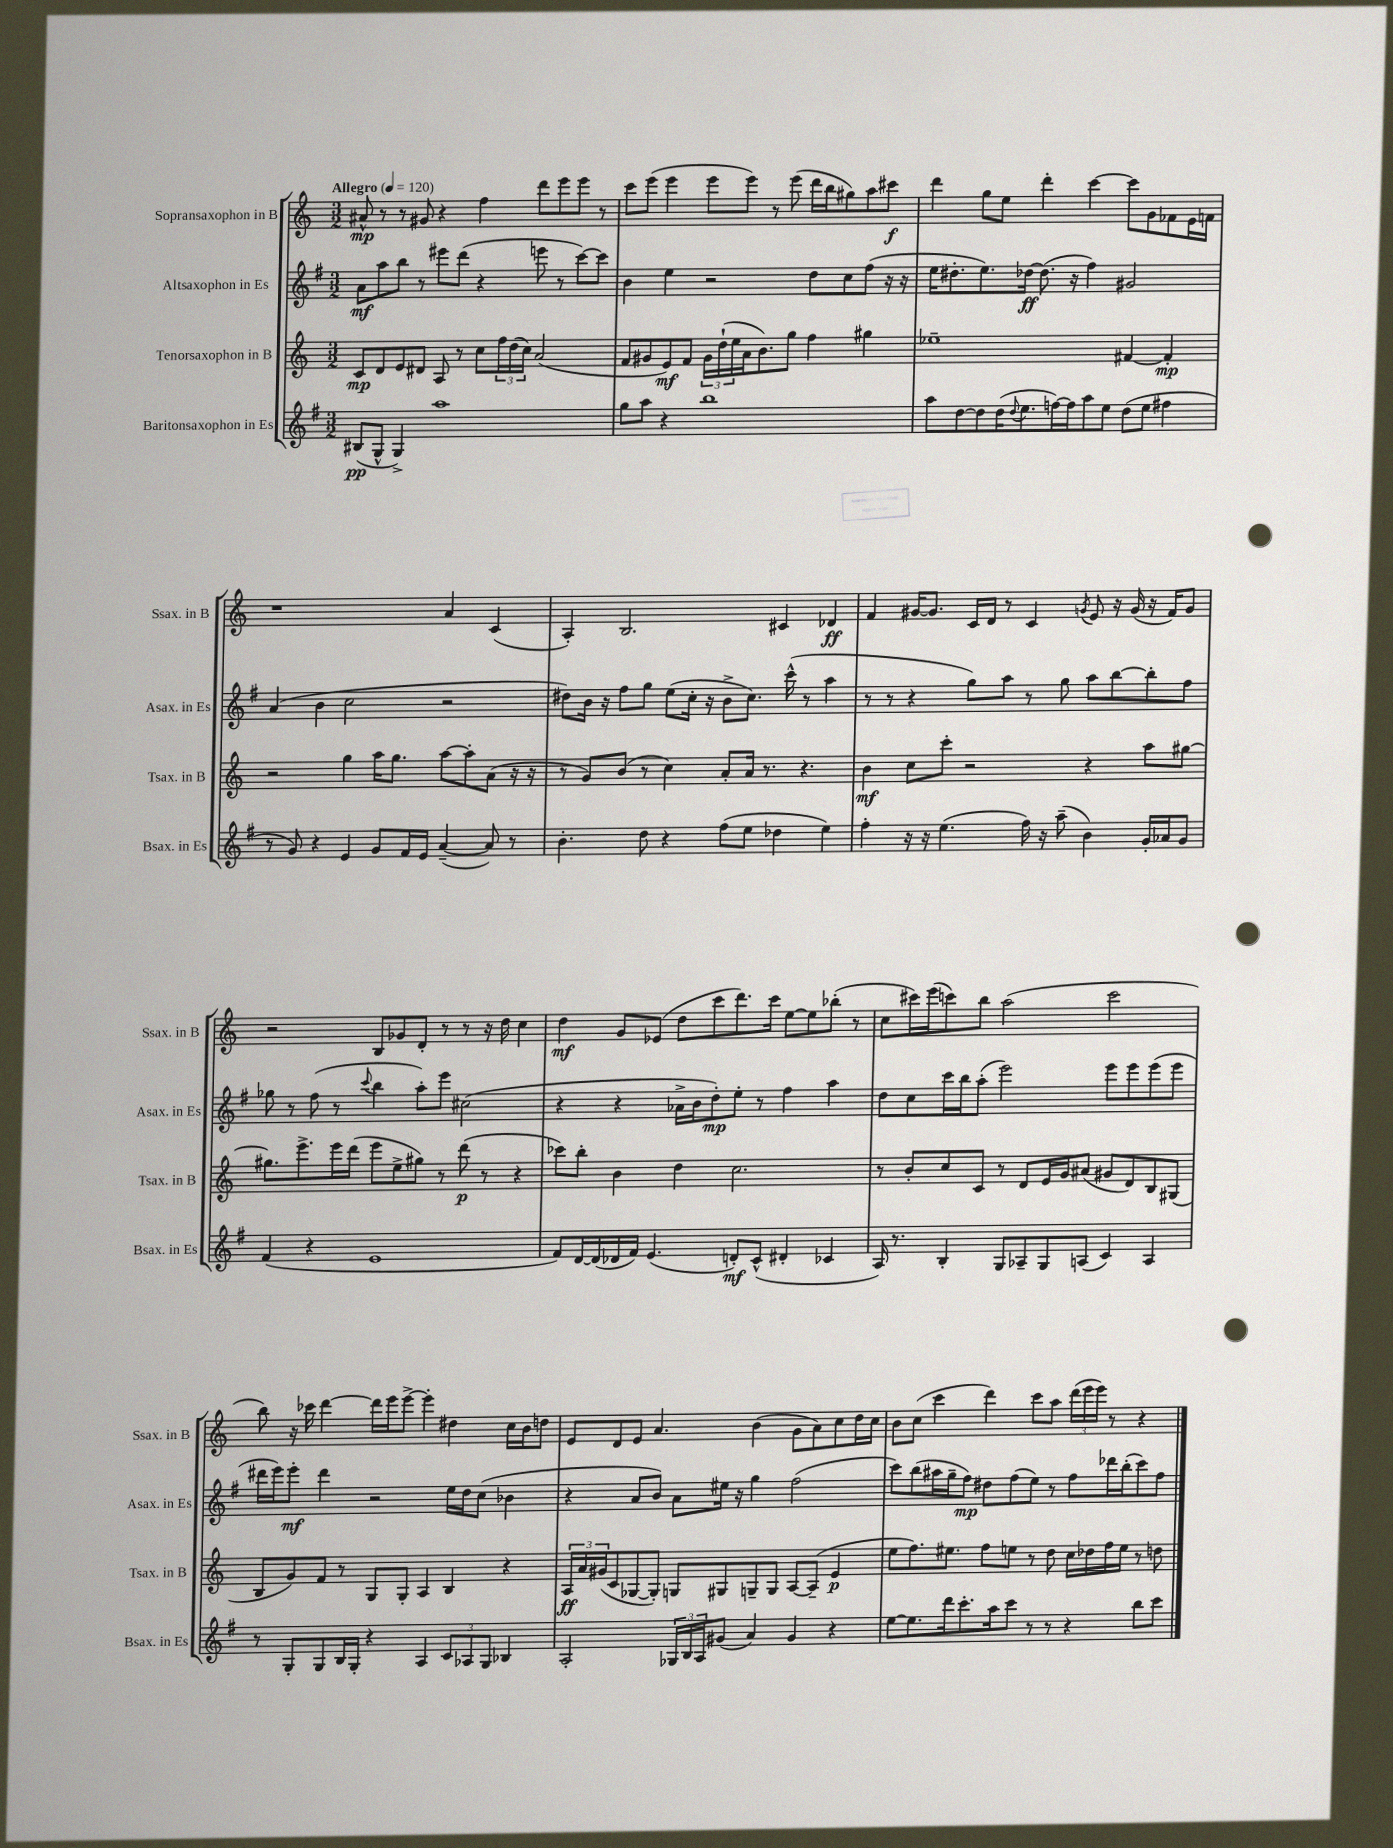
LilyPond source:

<<
\new StaffGroup <<
\new Staff = "s0" \with { instrumentName = "Sopransaxophon in B" shortInstrumentName = "Ssax. in B" } {
    \clef treble \key c \major \numericTimeSignature \time 3/2 \tempo "Allegro" 4 = 120
    ais'8-^\mp r8 r8 gis'8 r4 f''4 d'''8 e'''8 e'''8 r8 |
    c'''8 e'''8( e'''4 e'''8 e'''8) r8 e'''8( d'''16 b''16 gis''8) a''8 cis'''8\f |
    d'''4 g''8 e''8 d'''4-. c'''4~ c'''8 g'8 fes'8 e'16 f'16 |
    r1 a'4 c'4( |
    a4-.) b2. cis'4 des'4\ff |
    f'4 gis'16~ gis'8. c'16 d'16 r8 c'4 \acciaccatura { g'8 } e'8 r16 g'16( r16 f'16) g'8 |
    r2 b8 ges'8 d'8-. r8 r8 r16 d''16 c''4 |
    d''4\mf g'8 ees'8( d''8 c'''8 d'''8.) c'''16 e''8~ e''8 bes''8-.( r8 |
    c''8 cis'''16) e'''16( c'''8) b''8 a''2( c'''2 |
    b''8) r16 ces'''16 d'''4~ d'''16 e'''16 e'''8~-> e'''4-. dis''4 c''16 b'16 d''8 |
    e'8 d'8 e'8 a'4. b'4( g'8 a'8) c''8 d''16 c''16 |
    b'8 c''8( c'''4 d'''4) c'''8 a''8 \tuplet 3/2 { d'''16( e'''16 e'''16) } r8 r4 \bar "|." |
}
\new Staff = "s1" \with { instrumentName = "Altsaxophon in Es" shortInstrumentName = "Asax. in Es" } {
    \clef treble \key g \major \numericTimeSignature \time 3/2
    a'8\mf a''8 b''8 r8 eis'''8 d'''8( r4 e'''8 r8 c'''8~) c'''8 |
    b'4 e''4 r2 d''8 c''8 fis''8( r16 r16 |
    e''16 dis''8.-. e''8.) des''16~\ff des''8.( r16 fis''4) gis'2 |
    a'4( b'4 c''2 r2 |
    dis''8) b'16 r16 fis''8 g''8 e''8( c''16-. r16 b'8-> c''8.) c'''16-^( r8 a''4 |
    r8 r8 r4 g''8) a''8 r8 g''8 a''8 b''8~ b''8-. fis''8 |
    ges''8 r8 fis''8( r8 \appoggiatura { c'''8 } b''4 a''8-.) e'''8 cis''2( |
    r4 r4 aes'16-> b'16 d''8-.\mp) e''8-. r8 fis''4 a''4 |
    d''8 c''8 c'''16 b''16 a''8-.( e'''2) e'''8 e'''8 e'''8( e'''8 |
    dis'''16 e'''16) e'''8-.\mf dis'''4 r2 e''16 d''16 c''8( bes'4 |
    r4 a'8 b'8) a'8 eis''16 r16 g''4 fis''2( |
    c'''8) b''8( ais''16 g''16-- fis''8\mp) dis''8 fis''8( e''8) r8 fis''8 des'''16 b''16-.( c'''8) fis''8 \bar "|." |
}
\new Staff = "s2" \with { instrumentName = "Tenorsaxophon in B" shortInstrumentName = "Tsax. in B" } {
    \clef treble \key c \major \numericTimeSignature \time 3/2
    c'8\mp d'8 e'8 dis'8 a8 r8 c''8 \tuplet 3/2 { f''16 d''16( c''16) } a'2( |
    f'8 gis'8 e'8\mf) f'8 \tuplet 3/2 { gis'16 d''16-!( e''16 } a'16 b'8.) g''8 f''4 gis''4 |
    ees''1-- fis'4~ fis'4-.\mp |
    r2 g''4 a''16 g''8. a''8~ a''8-. a'8( r16 r16 |
    r8 g'8) b'8( r8 c''4) a'8-. a'16 r8. r4. |
    b'4\mf c''8 c'''8-. r2 r4 a''8 gis''8~ |
    gis''8. e'''8.-> e'''16 d'''16( e'''8 e''8-> gis''8) r8 d'''8\p( r8 r4 |
    ces'''8) b''8-. b'4 d''4 c''2. |
    r8 b'8-. c''8 c'8 r8 d'8 e'16 g'16 ais'8( gis'8 d'8) b8 gis8( |
    b8 g'8) f'8 r8 g8 g8-. a4 b4 r4 |
    \tuplet 3/2 { a16\ff a'16 gis'16( } c'8 ges8~ ges8-.) g8 gis8 g8-- g8 a8~ a8--( e'4\p |
    e''8 f''8.) eis''8. f''8 e''8 r8 d''8 c''16 des''16 f''16 e''16 r8 d''8 \bar "|." |
}
\new Staff = "s3" \with { instrumentName = "Baritonsaxophon in Es" shortInstrumentName = "Bsax. in Es" } {
    \clef treble \key g \major \numericTimeSignature \time 3/2
    bis8\pp( g8-^ g4->) a''1 |
    g''8 a''8 r4 b''1 |
    a''8 d''8~ d''8 d''16( \appoggiatura { d''8 } e''8. f''16~) f''16 a''8 e''8 d''8( e''8 fis''4 |
    r8 g'8) r4 e'4 g'8 fis'16 e'16 a'4~--( a'8) r8 |
    b'4.-. d''8 r4 fis''8( e''8 des''4 e''4) |
    fis''4-. r16 r16 e''4.( fis''16) r16 a''8--( b'4) g'16-. aes'16 g'8 |
    fis'4( r4 e'1 |
    fis'8) d'16~ d'16( des'16 fis'16) e'4.( d'8-.\mf) c'8-^( dis'4-. ces'4 |
    a16) r8. b4-. g8 aes8-- g8 a8( c'4) a4 |
    r8 g8-. g8 b16 g16-. r4 a4 \tuplet 3/2 { c'8 aes8 g8 } bes4 |
    a2-. \tuplet 3/2 { ges16 b16 a16 } gis'8( a'4) gis'4 r4 |
    e''8~ e''8. d'''16 c'''8.-. a''16 c'''8 r8 r8 r4 b''8 c'''8 \bar "|." |
}
>>
>>
\layout { \context { \Score \remove "Bar_number_engraver" } }
